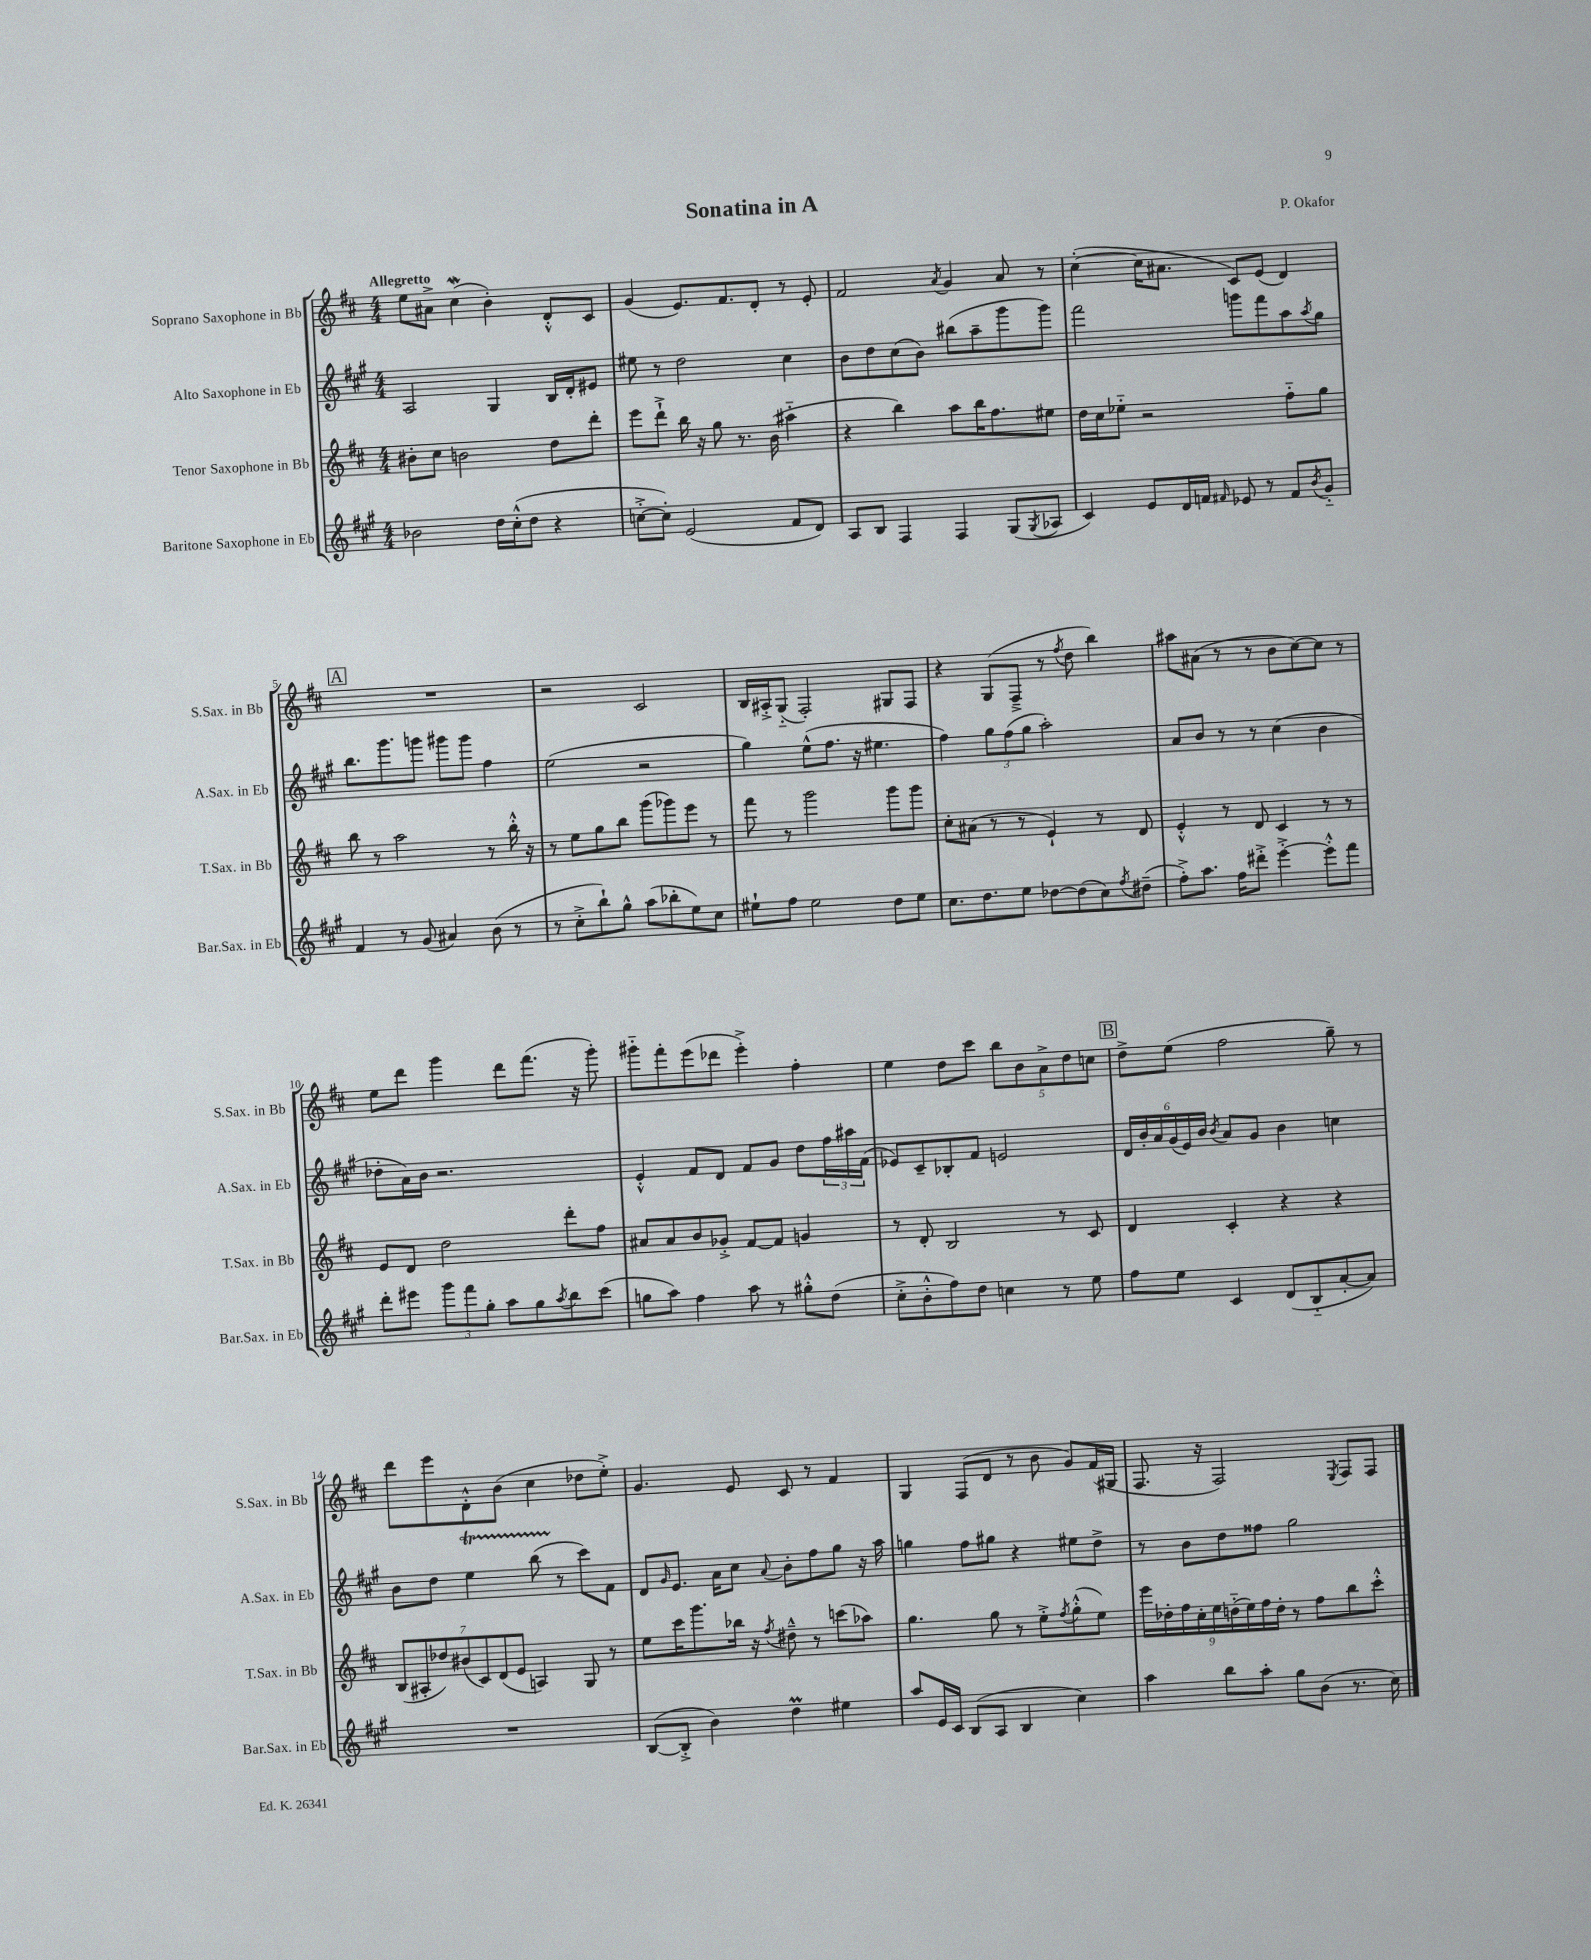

**kern	**kern	**kern	**kern
*staff4	*staff3	*staff2	*staff1
*clefG2	*clefG2	*clefG2	*clefG2
*k[f#c#g#]	*k[f#c#]	*k[f#c#g#]	*k[f#c#]
*M4/4	*M4/4	*M4/4	*M4/4
2b-\	8b#'\L	2A/	8ee\L
.	8cc#\J	.	8a#^\J
.	2b\	.	(4cc#\
16dd\LL	.	4G#/	4b'\)
(16cc#'^^\J	.	.	.
8dd\J	.	.	.
4r	8dd\L	16B/LL	8d'^^/L
.	.	16d'/J	.
.	8ddd'\J	8e#/J	8c#/J
=	=	=	=
[8cc'^\L	8eee\L	8ee#\	(4g/
8cc'\]J)	8ddd`^\J	8r	.
(2e/	16bb\	2dd\	8.e/L)
.	16r	.	.
.	8gg\	.	.
.	.	.	8.f#/
.	8.r	.	.
.	.	.	8d'/J
.	(16b\	.	.
8f#/L	4aa#'~\	4cc#\	8r
8d/J)	.	.	8e'/
=	=	=	=
8A/L	4r	8b\L	2f#/
8B/J	.	8dd\	.
4F#/	4bb\)	(8cc#\	.
.	.	8b\J)	.
.	.	.	8qa/
4F#/	8aa\L	(8bb#\L	4g/
.	16bb\K	8aa~\	.
.	8.ff#\	.	.
(8G#/L	.	8ggg#\	8a/
8qG#/	.	.	.
8A-/J	8ee#\J	8ggg#\J)	8r
=	=	=	=
4c#/)	16dd\LL	2fff#\	([4cc#'\
.	16cc#\J	.	.
.	8ee-'~\J	.	.
8e/L	2r	.	16cc#\]LK
.	.	.	8.a#\J
16d/L	.	.	.
16f/JJ	.	.	.
16qqf#/	.	.	.
8e-/	.	8ggg\L	8c#/L)
8r	.	8fff#\	(8e/J
8f#/L	8ff#'~\L	8aa\	4d/)
8qb/	.	8qaa/	.
8g#'~/J	8gg\J	8gg#\J	.
=	=	=	=
4f#/	8bb\	8.bb\L	1r
.	8r	.	.
.	.	8.ggg#\	.
8r	2aa\	.	.
(8g#/	.	8ggg\J	.
4a#/)	.	8ggg#\L	.
.	.	8ggg#\J	.
(8b\	8r	4ff#\	.
8r	16bb'^^\	.	.
.	16r	.	.
=	=	=	=
8r	8r	(2ee\	2r
8cc#'^\L	8ee\L	.	.
8bb`\)	8gg\	.	.
8gg#^^\J	8bb\J	.	.
(8aa\L	(8ggg\L	2r	2c#/
8bb-'\	8ggg-\)	.	.
8ee\)	8eee\J	.	.
8cc#\J	8r	.	.
=	=	=	=
8ee#`\L	8fff#\	4gg#\)	16B/LL
.	.	.	16A#'^/J
8ff#\J	8r	.	(8G'~/J
2ee#\	2ggg\	(8ee^^\L	2F#'/)
.	.	8.ff#\J	.
.	.	16r	.
.	.	4.ee#\	.
8dd\L	8ggg\L	.	8G#/L
8ee#\J	8ggg\J	.	8F#/J
=	=	=	=
8.cc#\L	8cc#'\L	4ff#\)	4r
.	(8a#\J	.	.
8.dd\	.	.	.
.	8r	12gg#\L	(8G/L
.	.	(12ff#\	.
8ee\J	8r	.	8F#~^/J
.	.	12gg#\J	.
[8dd-\L	4e`/)	2aa'\)	8r
.	.	.	8qff#/
(8dd-\]	.	.	8dd\
8cc#\)	8r	.	4bb\)
8qff#/	.	.	.
(8dd#~\J	8d/	.	.
=	=	=	=
8ff#'^\L)	4e'^^/	8a/L	8aa#\L
8.aa\J	.	8b/J	(8a#\J
.	8r	8r	8r
16ff#\LK	.	.	.
8ddd#'^\J	8d/	8r	8r
[4eee'^\	4c#/	(4cc#\	8b\L
.	.	.	[8cc#\)
8eee'^^\]L	8r	4b\	8cc#\]J
8fff#\J	8r	.	8r
=	=	=	=
8ddd'\L	8e/L	8dd-'\L	8ee\L
8eee#\J	8d/J	16a\L)	8ddd\J
.	.	16b\JJ	.
12ggg#\L	2dd\	2.r	4ggg\
12fff#\	.	.	.
12gg#'\J	.	.	.
8aa\L	.	.	8ddd\L
8gg#\	.	.	(8.fff#\J
8qaa/	.	.	.
8bb\	8ddd'\L	.	.
.	.	.	16r
(8ccc#\J	8ff#\J	.	8ggg'\)
=	=	=	=
8gg\L	8a#/L	4e'^^/	8ggg#'~\L
8aa\J)	8a#/	.	8fff#'\
4ff#\	8b/	8f#/L	(8eee\
.	8g-'^/J	8d/J	8ddd-\J
8aa\	[8f#/L	8f#/L	4eee'^\)
8r	8f#/]J	8g#/J	.
8gg#'^^\L	4g/	8dd\L	4ff#'\
(8dd\J	.	24ff#\L	.
.	.	24aa#\	.
.	.	(24f#\JJ	.
=	=	=	=
8cc#'^\L	8r	8e-/L)	4ee\
8b'^^\	8d'/	8c#~/	.
8ff#\)	2B/	8B-'/	8dd\L
8dd\J	.	8f#/J	8ccc#\J
4cc\	.	2e/	10bb\L
.	.	.	10b\
.	.	.	10a^\
8r	8r	.	.
.	.	.	10dd\
8ee\	8c#/	.	.
.	.	.	10cc\J
=	=	=	=
8ff#\L	4d/	24d/LL	8dd^\L
.	.	24b'/	.
.	.	24a/	.
8ee\J	.	(24g#/	(8ee\J
.	.	24e/)	.
.	.	24b/JJ	.
.	.	8qb/	.
4c#/	4c#'/	8a/L	2ff#\
.	.	8g#/J	.
(8d/L	4r	4b\	.
8B'~/	.	.	.
[8a'/	4r	4cc\	8gg~\)
8a/]J)	.	.	8r
=	=	=	=
1r	(14B/L	8b\L	8ddd\L
.	14A#'/	.	.
.	.	8dd\J	8eee\
.	14dd-/)	.	.
.	(14b#/	.	.
.	.	4ee\	8d'^^\
.	14c#/)	.	.
.	(14d/	.	.
.	.	.	(8b\J
.	14e/J	.	.
.	4A/)	(8bb\	4cc#\
.	.	8r	.
.	8G/	8ccc#\L)	8dd-\L
.	8r	8f#\J	8ee'^\J)
=	=	=	=
([8B/L	8ee\L	8d/L	4.g/
.	.	16qqg#/	.
8B'^/]J	16ccc#\K	8.e/J	.
.	8.ggg\	.	.
4b\)	.	.	.
.	.	16a\LK	.
.	16bb-\Jk	8cc#\J	8e/
.	16r	.	.
.	8qff#/	8qqa/	.
4dd\	8dd#~^^\	8b'\L	8c#/
.	8r	8ff#\	8r
4ee#\	(8ccc\L	8gg#\J	4f#/
.	8aa-\J)	16r	.
.	.	16aa\	.
=	=	=	=
8aa/L	4.gg\	4gg\	4G/
16e/L	.	.	.
16c#/JJ	.	.	.
(8B/L	.	8ff#\L	(8F#/L
8A/J	8gg\	8gg#\J	8d/J
4B/	8r	4r	8r
.	8ee'^\L	.	8b\
.	8qff#/	.	.
4cc#\)	(8gg'^^\	8ee#\L	8g/L)
.	8ee\J)	8dd^\J	(16f#/L
.	.	.	16G#/JJ
=	=	=	=
4aa\	18eee\LL	8r	8.F#/
.	18dd-'\	.	.
.	18ff#\	.	.
.	.	8b\L	.
.	18cc#'\	.	.
.	.	.	16r
.	18ee\	.	.
8bb\L	.	8dd\	2F#/)
.	(18dd'~\	.	.
.	18ee\)	.	.
8aa'\J	.	8ff##\J	.
.	18ff#\	.	.
.	18dd'\JJ	.	.
8gg#\L	8r	2gg#\	.
(8b\J	8ff#\L	.	.
.	.	.	8qE/
8.r	8bb\	.	8F#/L
.	8ccc#'^^\J	.	8F#/J
16cc#\)	.	.	.
==	==	==	==
*-	*-	*-	*-
